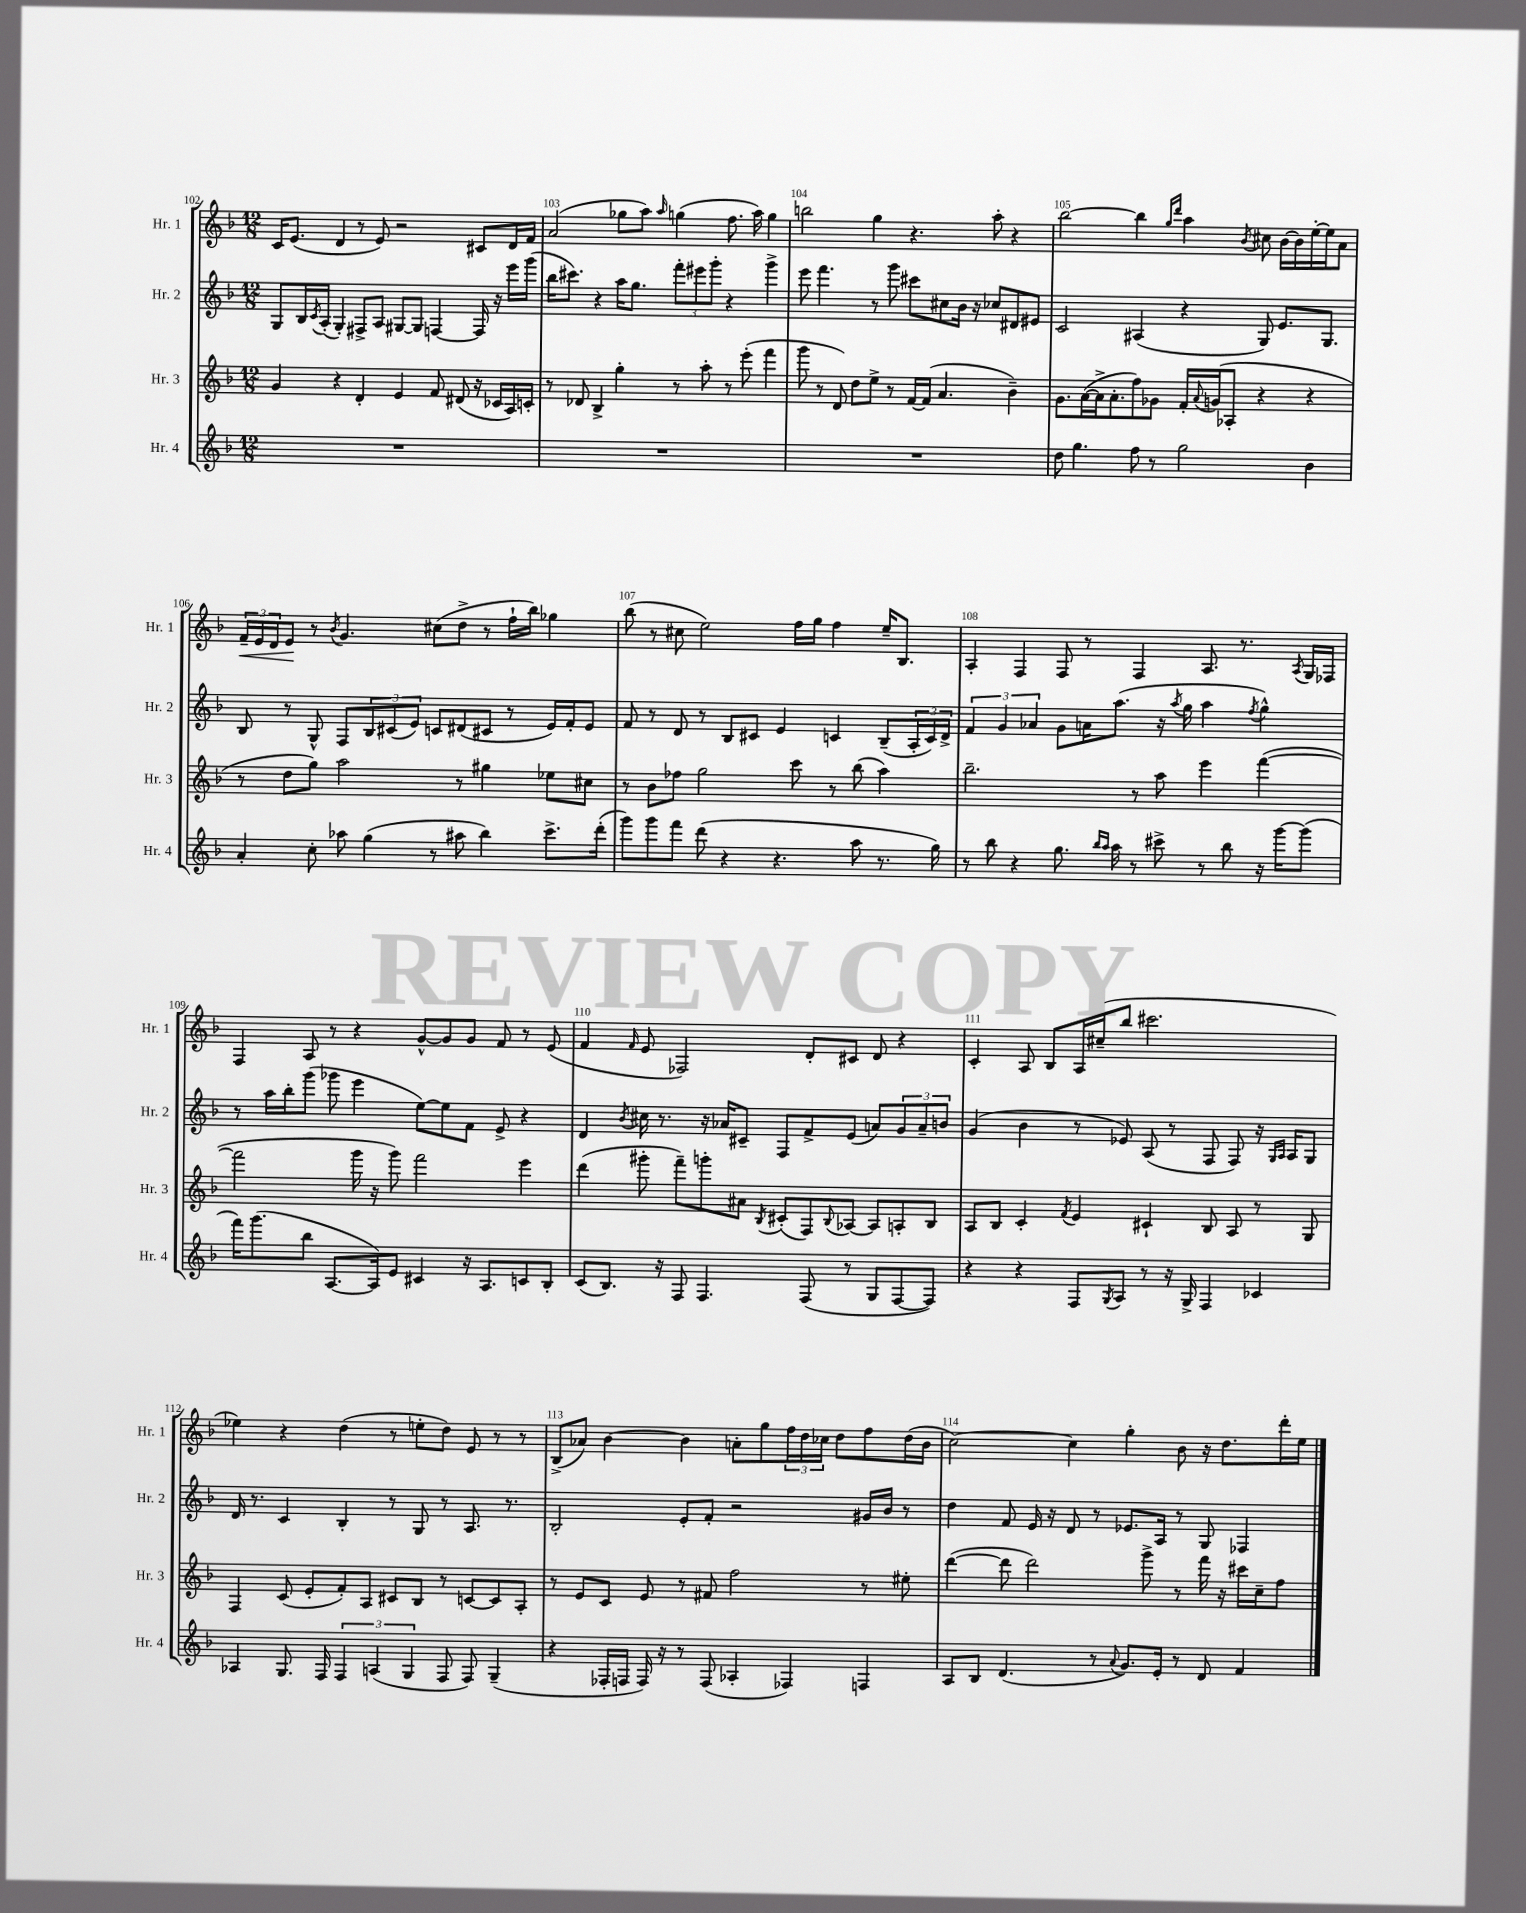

**kern	**kern	**kern	**kern
*staff4	*staff3	*staff2	*staff1
*clefG2	*clefG2	*clefG2	*clefG2
*k[b-]	*k[b-]	*k[b-]	*k[b-]
*M12/8	*M12/8	*M12/8	*M12/8
1.r	4g	8G	16c
.	.	.	(8.e
.	.	16B-	.
.	.	8qc	.
.	.	(16A'	.
.	4r	4G')	4d
.	4d'	8F#^	8r
.	.	8A	8e)
.	4e	[8G#	2r
.	.	8G#]	.
.	8f	[4F	.
.	(8d#	.	.
.	16r	16F]	8c#
.	16c-	16r	.
.	16A)	16eee	16d
.	16c'	(16ggg	16f
=	=	=	=
1.r	8r	16bb-	(2a
.	.	8.ccc#)	.
.	8d-	.	.
.	4B-^	4r	.
.	4gg'	16aa	8gg-
.	.	8.gg	.
.	.	.	8aa)
.	.	.	16qqaa
.	8r	12fff'	(4gg
.	.	12eee#	.
.	8aa'	.	.
.	.	12ggg'	.
.	8r	4r	8.ff
.	(8eee'	.	.
.	.	.	16aa)
.	4fff	4ggg^	4gg
=	=	=	=
1.r	8ggg	8eee	2bb
.	8r	4.fff	.
.	8d)	.	.
.	8dd	.	.
.	8ee^	8r	4gg
.	8r	8ggg	.
.	[16f	8ccc#	4.r
.	(16f]	.	.
.	4.a	8cc#	.
.	.	16b-	.
.	.	16r	.
.	.	8cc-	8aa'
.	4b-~)	8d#	4r
.	.	8e#	.
=	=	=	=
8dd	8.g	2c	[2bb-
4.gg	.	.	.
.	([16a	.	.
.	16a^]	.	.
.	8.a'	.	.
8ff	8ff)	(4A#	4bb-]
8r	8g-	.	.
.	.	.	16qqgg
.	.	.	16qqddd
2gg	16f'	4r	4aa
.	8qqa	.	.
.	(16g	.	.
.	8A-'	.	.
.	.	.	8qb-
.	4r	8G)	8cc#
.	.	8.e	[16b-
.	.	.	16b-]
4b-	4r	.	[16ee'
.	.	8.G	16ee]
.	.	.	8a
=	=	=	=
4a'	8r	8B-	24f~
.	.	.	24e
.	.	.	24d
.	8dd	8r	8e
8cc'	8gg)	8G^^	8r
.	.	.	8qb-
8aa-	2aa	8F	4.g
(4gg	.	12B-	.
.	.	(12c#	.
.	.	12e)	.
8r	.	8c	(8cc#
8aa#	8r	(8d#	8dd^
4bb-)	4gg#	8c#	8r
.	.	8r	16ff`
.	.	.	16bb-)
8.ccc^	8ee-	16e)	4gg-
.	.	16f'	.
.	8cc#	8e	.
(16ddd'	.	.	.
=	=	=	=
8ggg)	8r	8f	(8bb-
8ggg	8b-	8r	8r
8fff	8ff-	8d	8cc#
(8ddd	2gg	8r	2ee)
4r	.	8B-	.
.	.	8c#	.
4.r	.	4e	.
.	8ccc	.	16ff
.	.	.	16gg
.	8r	4c	4ff
8aa	(8bb-	.	.
8.r	4aa)	(8B-~	16ee~
.	.	.	8.B-
.	.	24A'	.
.	.	24c)	.
16gg)	.	.	.
.	.	24d^	.
=	=	=	=
8r	2.bb-~	6f	4A'
8bb-	.	.	.
.	.	6g	.
4r	.	.	4F
.	.	6a-	.
8.gg	.	8g	8F
.	.	16a	8r
16qqbb-	.	.	.
16qqaa	.	.	.
16aa	.	(8.aa	.
8r	8r	.	4F
8ccc#^	8aa	16r	.
.	.	8qaa	.
.	.	16gg	.
8r	4eee	4aa	8.A
8bb-	.	.	.
.	.	.	8.r
.	.	8qff	.
16r	([4fff	4gg^^)	.
[16ggg	.	.	.
.	.	.	8qA
(8ggg]	.	.	16G
.	.	.	16F-
=	=	=	=
16fff)	2fff]	8r	4F
(8.ggg	.	.	.
.	.	16aa	.
.	.	16bb-'	.
8bb-	.	(8ggg	8A
[8.A	.	8ggg-	8r
.	16ggg	4eee	4r
16A])	16r	.	.
8e	8ggg)	.	.
4c#	2fff	[8ee)	[8g^^
.	.	8ee]	8g]
16r	.	8f	8g
8.A	.	.	.
.	.	8e^	8f
8c	4eee	4r	8r
8B-'	.	.	(8e
=	=	=	=
(8c	(4ddd	4d	4f
8.B-)	.	.	.
.	.	8qb-	16qqf
.	8ggg#'	16cc#	8e
16r	.	8.r	.
8F	8fff~)	.	2F-)
4.F	8ggg'	16r	.
.	.	16a-	.
.	8a#	8c#~	.
.	8qB-	.	.
.	(8c#'	8F	.
(8F	8F)	8f^	8d'
.	8qqB-	.	.
8r	[8A-	(8e	8c#
8G	8A-]	8a)	8d
[8F	8A'	12g	4r
.	.	12a~	.
8F])	8B-	.	.
.	.	12b	.
=	=	=	=
4r	8A	(4g	4c'
.	8B-	.	.
4r	4c'	4b-	8A
.	.	.	8B-
.	8qf	.	.
8F	4e	8r	16A
.	.	.	(16cc#~
8qG	.	.	.
8A	.	8e-)	8bb-
8r	4c#`	(8A	2.ccc#
16r	.	8r	.
16G^	.	.	.
4F	8B-	8F	.
.	8A	8F)	.
4c-	8r	16r	.
.	.	16qqG	.
.	.	16qqA	.
.	.	16A	.
.	8G	8G	.
=	=	=	=
4A-	4F	16d	4ee-)
.	.	8.r	.
8.G	(8c	4c	4r
.	8e'	.	.
16F	.	.	.
6F	8f')	4B-'	(4dd
.	8A	.	.
(6A	.	.	.
.	8c#	8r	8r
6G	.	.	.
.	8B-	8G	8ee'
8F	8r	8r	8dd)
8F)	[8c	8.A	8e
(4G~	8c]	.	8r
.	.	8.r	.
.	8A'	.	8r
=	=	=	=
4r	8r	2B-'	(8B-^
.	8e	.	8a-)
16F-'	8c	.	[4b-
16F	.	.	.
16F)	8e	.	.
16r	.	.	.
8r	8r	8e'	4b-]
(8F	8f#	8f'	.
4A-'	2ff	2r	8a'
.	.	.	8gg
4F-)	.	.	24ff
.	.	.	24dd
.	.	.	24cc-
.	.	.	8dd
4F	8r	16g#	8ff
.	.	16b-	.
.	8ee#'	8r	(16dd
.	.	.	16b-
=	=	=	=
8A	([4ddd	4dd	[2cc)
8B-	.	.	.
(4.d	8ddd]	8f	.
.	2ddd)	16e	.
.	.	16r	.
.	.	8d	4cc]
8r	.	8r	.
8qqa	.	.	.
8.g)	.	8.e-	4gg'
.	8ggg^	.	.
16e'	.	16A	.
8r	8r	8r	8b-
8d	16fff	8G	16r
.	16r	.	8.dd
4f	16ccc#	4F-	.
.	16cc~	.	.
.	8ff	.	16ddd'
.	.	.	16ee
==	==	==	==
*-	*-	*-	*-
